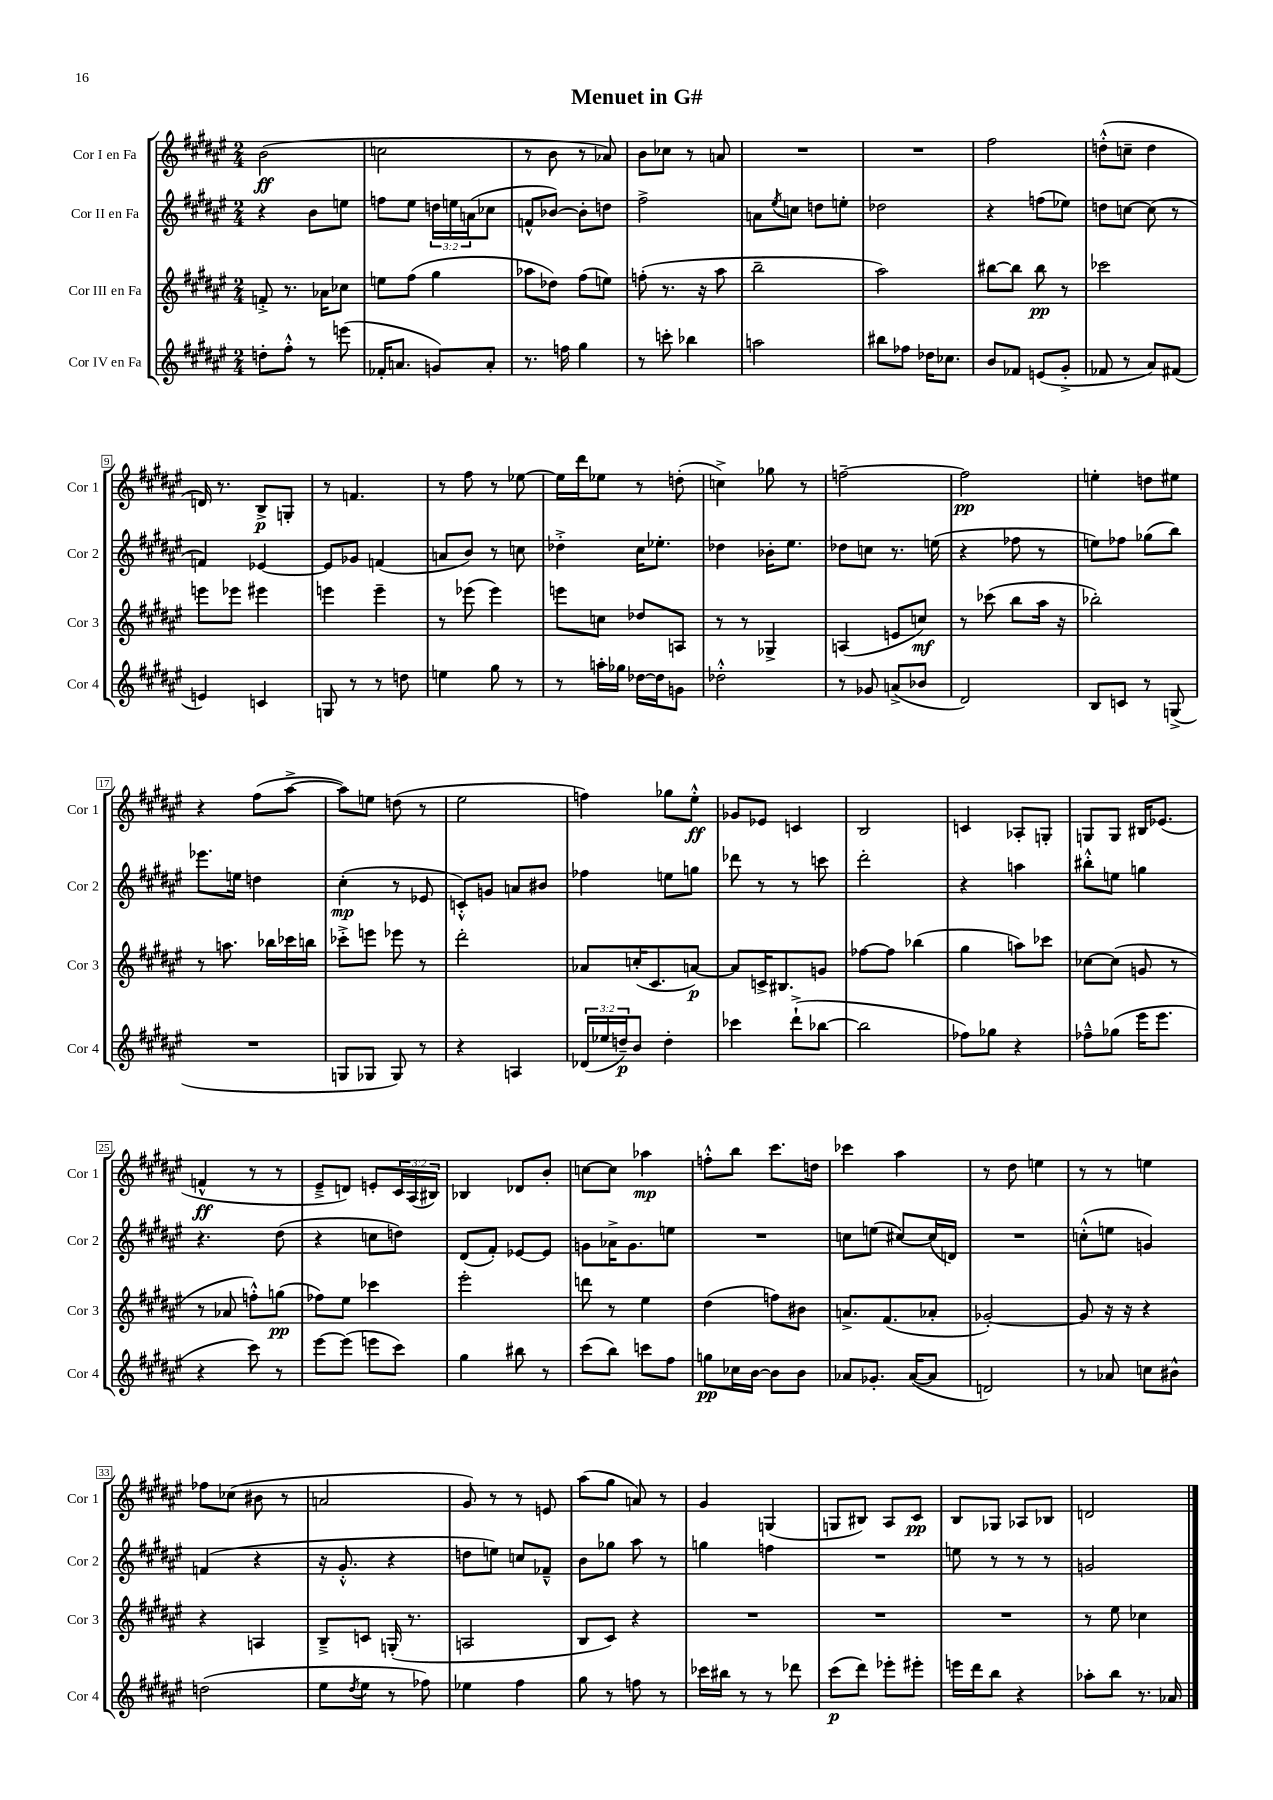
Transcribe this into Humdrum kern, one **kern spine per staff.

**kern	**kern	**kern	**kern
*staff4	*staff3	*staff2	*staff1
*clefG2	*clefG2	*clefG2	*clefG2
*k[f#c#g#d#a#e#]	*k[f#c#g#d#a#e#]	*k[f#c#g#d#a#e#]	*k[f#c#g#d#a#e#]
*M2/4	*M2/4	*M2/4	*M2/4
8dd'	8f'^	4r	(2b
8ff#'^^	8.r	.	.
8r	.	8b	.
.	16a-	.	.
(8eee	8cc-	8ee	.
=	=	=	=
16f-'	8ee	8ff	2cc
8.a	.	.	.
.	(8ff#	8ee#	.
8g)	4gg#	24dd	.
.	.	24ee	.
.	.	(24a	.
8a'	.	8cc-	.
=	=	=	=
8.r	8aa-	8f^^	8r
.	8dd-)	[8b-)	8b
16ff	.	.	.
4gg#	(8ff#	8b-']	8r
.	8ee)	8dd	8a-)
=	=	=	=
8r	(8ff'	2ff#^	8b
8ccc'	8.r	.	8cc-
4bb-	.	.	8r
.	16r	.	.
.	8aa#	.	8a
=	=	=	=
2aa	2bb~	8a	2r
.	.	8qee#	.
.	.	8cc	.
.	.	8dd	.
.	.	8ee'	.
=	=	=	=
8bb#	2aa#)	2dd-	2r
8ff-	.	.	.
16dd-	.	.	.
8.cc-	.	.	.
=	=	=	=
8b	[8bb#	4r	2ff#
8f-	8bb#]	.	.
(8e	8bb#	(8ff	.
8g#'^	8r	8ee-)	.
=	=	=	=
8f-	2ccc-	8dd	(8dd'^^
8r	.	[8cc	8cc~
8a#)	.	(8cc]	4dd
(8f#	.	8r	.
=	=	=	=
4e)	8eee	4f)	16d)
.	.	.	8.r
.	8eee-	.	.
4c	4eee#	[4e-	8B^
.	.	.	8G'
=	=	=	=
8G	4eee	8e-]	8r
8r	.	8g-	4.f
8r	4eee~	(4f	.
8dd	.	.	.
=	=	=	=
4ee	8r	8a	8r
.	(8eee-	8b)	8ff#
8gg#	4eee-)	8r	8r
8r	.	8cc	[8ee-
=	=	=	=
8r	8eee	4dd-'^	16ee-]
.	.	.	16ddd#
16aa'	8cc	.	8ee-
16gg-	.	.	.
[16dd-	8dd-	16cc#	8r
16dd-]	.	8.ee-'	.
8g	8A	.	(8dd'
=	=	=	=
2dd-'^^	8r	4dd-	4cc^)
.	8r	.	.
.	4G-^	16b-'	8gg-
.	.	8.ee#	.
.	.	.	8r
=	=	=	=
8r	(4A	8dd-	[2ff~
8g-	.	8cc	.
(8a^	8e	8.r	.
8b-	8cc)	.	.
.	.	(16ee	.
=	=	=	=
2d#)	8r	4r	2ff]
.	(8ccc-	.	.
.	8bb	8ff-	.
.	16aa#	8r	.
.	16r	.	.
=	=	=	=
8B	2bb-')	8ee)	4ee'
8c	.	8ff-	.
8r	.	(8gg-	8dd
(8G^	.	8bb)	8ee#
=	=	=	=
2r	8r	8.eee-	4r
.	8.aa	.	.
.	.	16ee	.
.	.	4dd	(8ff#
.	16bb-	.	.
.	16ccc-	.	[8aa#^
.	16bb	.	.
=	=	=	=
8G	8ccc-'^	(4cc#'	8aa#])
8G-	8eee	.	8ee
8G-)	8eee-	8r	(8dd
8r	8r	8e-	8r
=	=	=	=
4r	2ddd#'	8c'^^)	2ee#
.	.	8g	.
4A	.	8a	.
.	.	8b#	.
=	=	=	=
(24d-	8a-	4ff-	4ff)
24ee-	.	.	.
24dd~)	.	.	.
8b	(16cc'	.	.
.	8.c#	.	.
4dd'	.	8ee	8gg-
.	[8a)	8gg	8ee#'^^
=	=	=	=
4ccc-	8a]	8ddd-	8g-
.	16c^	8r	8e-
.	8.B#	.	.
(8ddd#`^	.	8r	4c
[8bb-	8g	8ccc	.
=	=	=	=
2bb-]	[8ff-	2ddd#'	2B
.	8ff-]	.	.
.	(4bb-	.	.
=	=	=	=
8ff-)	4gg#	4r	4c
8gg-	.	.	.
4r	8aa)	4aa	8A-'
.	8ccc-	.	8G'
=	=	=	=
8ff-~^^	[8cc-	8bb#'^^	8G
(8gg-	(8cc-]	8ee	8G
16eee#	8g	4gg	16B#
8.eee#	.	.	(8.e-
.	8r	.	.
=	=	=	=
4r	8r	4.r	4f^^
.	8a-	.	.
8ccc#)	8ff'^^)	.	8r
8r	(8gg	(8dd#	8r
=	=	=	=
[8eee#	8ff-)	4r	8e#~^
(8eee#]	8ee#	.	8d)
8eee	4ccc-	8cc	8e'
8ccc#)	.	8dd)	24c#
.	.	.	(24A#
.	.	.	24B#)
=	=	=	=
4gg#	2eee#'	(8d#	4B-
.	.	8f#')	.
8bb#	.	[8e-	8d-
8r	.	8e-]	8b'
=	=	=	=
(8ccc#	8ddd	8g	[8cc
8bb)	8r	16a-^	8cc]
.	.	8.g	.
8ccc	4ee#	.	4aa-
8ff#	.	8ee	.
=	=	=	=
8gg	(4dd#	2r	8ff'^^
16cc-	.	.	8bb
[16b	.	.	.
8b]	8ff)	.	8.ccc#
8b	8b#	.	.
.	.	.	16dd
=	=	=	=
8a-	8.a^	8cc	4ccc-
8.g-'	.	(8ee	.
.	(8.f#	.	.
.	.	[8cc#)	4aa#
([16a-	.	.	.
8a-]	8a-'	(16cc#]	.
.	.	16d)	.
=	=	=	=
2d)	[2g-')	2r	8r
.	.	.	8dd#
.	.	.	4ee
=	=	=	=
8r	8g-]	(8cc'^^	8r
8a-	16r	8ee	8r
.	16r	.	.
8cc	4r	4g)	4ee
8b#^^	.	.	.
=	=	=	=
(2dd	4r	(4f	8ff-
.	.	.	(8cc-
.	4A	4r	8b#
.	.	.	8r
=	=	=	=
8ee#	8B~^	16r	2a
.	.	8.g#'^^	.
8qdd#	.	.	.
8ee#	8c	.	.
8r	(16G'	4r	.
.	8.r	.	.
8ff-)	.	.	.
=	=	=	=
4ee-	2A	8dd	8g#)
.	.	8ee)	8r
4ff#	.	8cc	8r
.	.	8f-~^^	8e
=	=	=	=
8gg#	8B	8b	(8aa#
8r	8c#)	8gg-	8gg#
8ff	4r	8aa#	8a)
8r	.	8r	8r
=	=	=	=
16ccc-	2r	4gg	4g#
16bb#	.	.	.
8r	.	.	.
8r	.	4ff	(4G
8ddd-	.	.	.
=	=	=	=
(8ccc#	2r	2r	8G
8ddd#)	.	.	8B#)
8eee-'	.	.	8A#
8eee#'	.	.	8c#
=	=	=	=
16eee	2r	8ee	8B
16ddd#	.	.	.
8bb	.	8r	8G-
4r	.	8r	8A-
.	.	8r	8B-
=	=	=	=
8aa-'	8r	2g	2d
8bb	8ee#	.	.
8.r	4cc-	.	.
16a-	.	.	.
==	==	==	==
*-	*-	*-	*-
